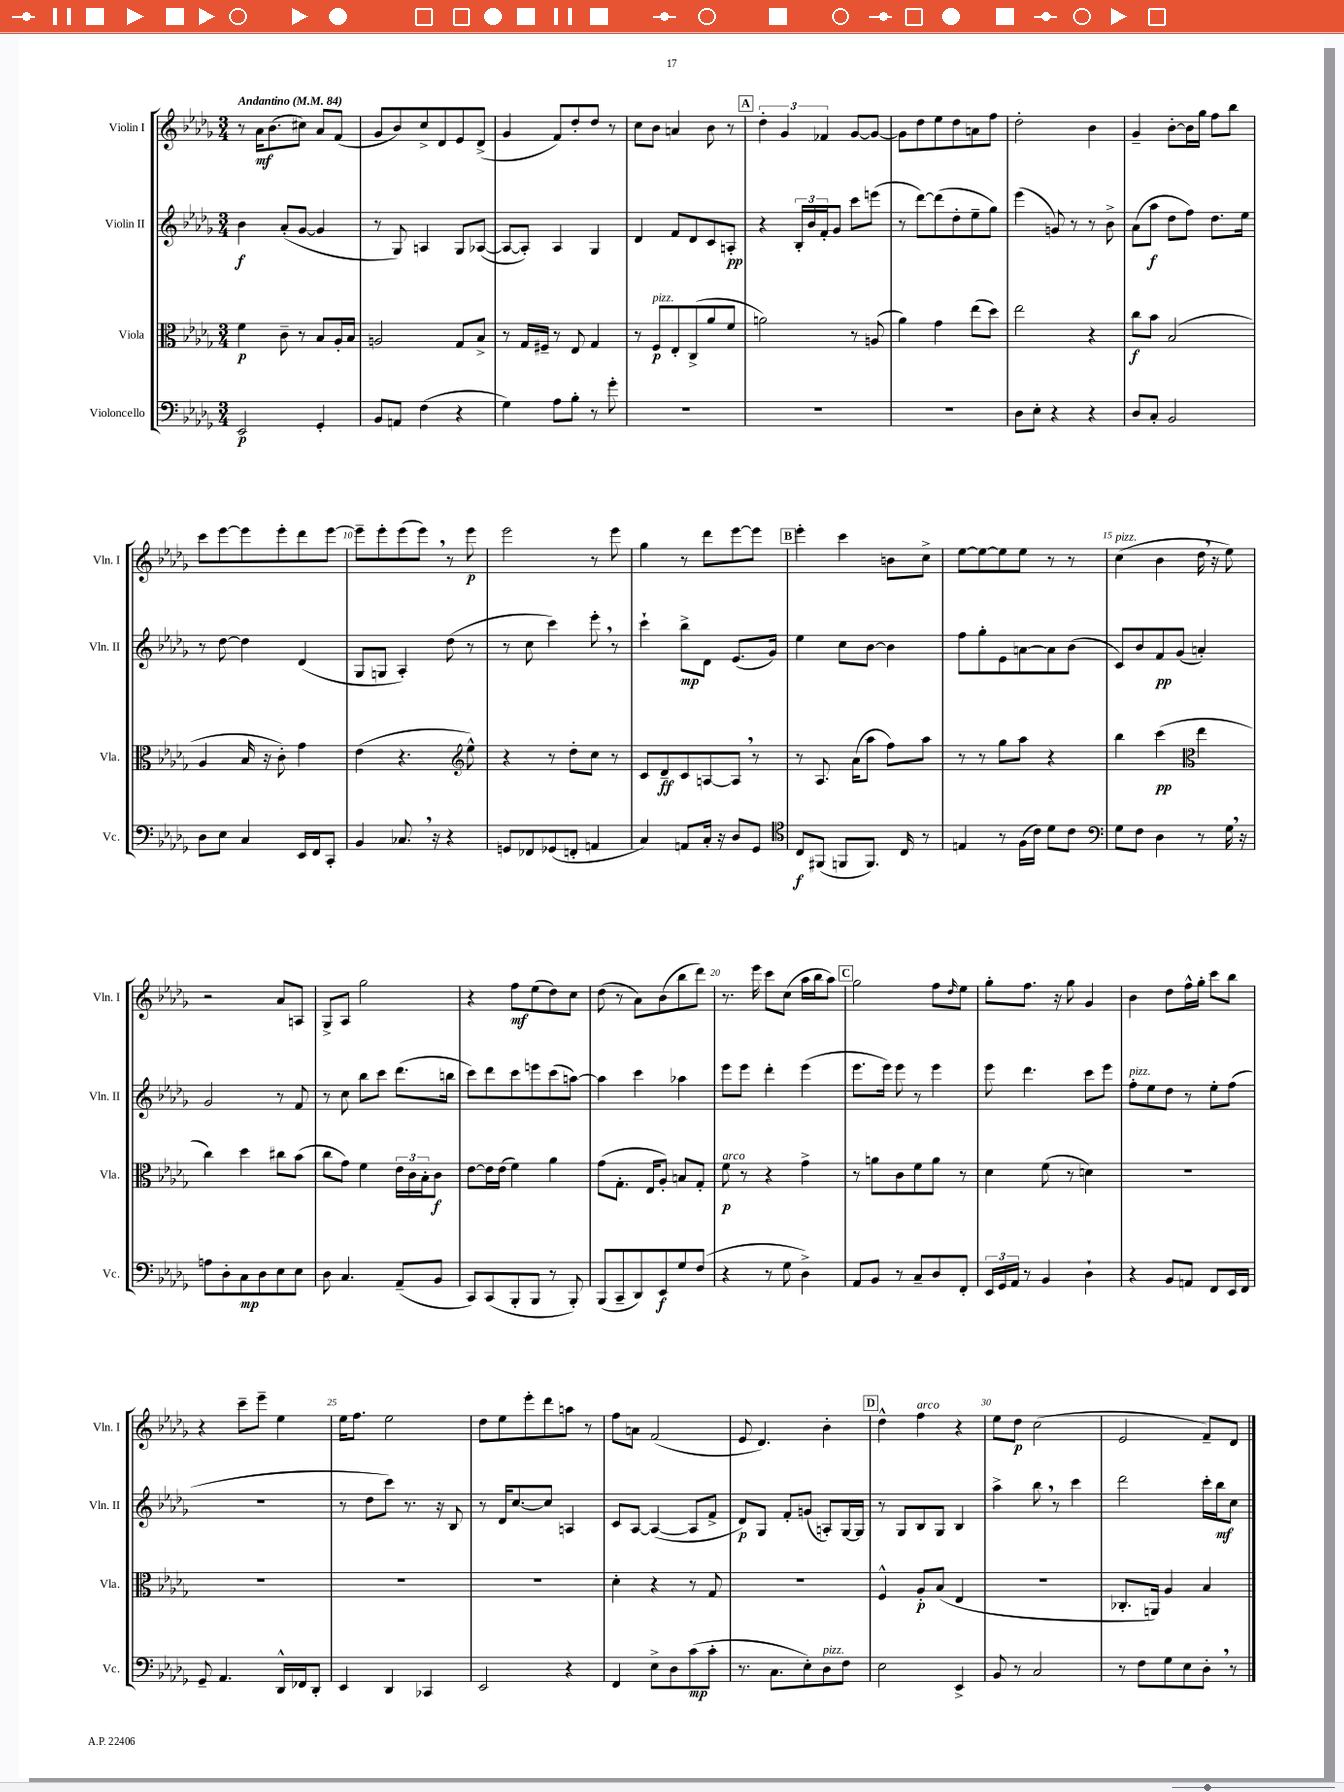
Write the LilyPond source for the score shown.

<<
\new StaffGroup <<
\new Staff = "s0" \with { instrumentName = "Violin I" shortInstrumentName = "Vln. I" } {
    \clef treble \key des \major \numericTimeSignature \time 3/4 \tempo "Andantino" 4 = 84
    r8 aes'16\mf bes'8.( cis''8) aes'8 f'8( |
    ges'8 bes'8) c''8-> des'8 ees'8 des'8->( |
    ges'4 f'8) des''8-. des''8 r8 |
    c''8 bes'8 a'4 bes'8 r8 |
    \mark \markup { \box "A" } \tuplet 3/2 { des''4-. ges'4 fes'4 } ges'8~ ges'8~ |
    ges'8 des''8 ees''8 des''8 a'8 f''8 |
    des''2-. bes'4 |
    ges'4-- bes'8~-. bes'16 ges''16 f''8 bes''8 |
    c'''8 ees'''8~ ees'''8 ees'''8-. des'''8 ees'''8~ |
    ees'''8-- ees'''8-. ees'''8( ees'''8) \breathe r8 ees'''8\p |
    ees'''2 r8 ees'''8 |
    ges''4 r8 des'''8 ees'''8~ ees'''8 |
    \mark \markup { \box "B" } ees'''4-. c'''4 b'8 c''8-> |
    ees''8~ ees''8~ ees''8 ees''8 r8 r8 |
    c''4^\markup { \italic "pizz." }( bes'4 des''16 \breathe r16 ees''8) |
    r2 aes'8 a8 |
    ges8-> aes8 ges''2 |
    r4 f''8\mf ees''8( des''8) c''8 |
    des''8( r8 aes'8) bes'8( bes''8 des'''8) |
    r8. ees'''16 c'''8 c''8( aes''16 bes''16 aes''8) |
    \mark \markup { \box "C" } ges''2 f''8 \grace { des''16 } ees''8 |
    ges''8-. f''8. r16 ges''8 ges'4 |
    bes'4 des''8 f''16-^ ges''16-. c'''8 bes''8 |
    r4 c'''8-- ees'''8-- ees''4 |
    ees''16 f''8. ees''2 |
    des''8 ees''8 ees'''8-. des'''8 a''8 r8 |
    f''8 a'8 f'2( |
    ees'8 des'4.) bes'4-. |
    \mark \markup { \box "D" } des''4-^ f''4^\markup { \italic "arco" } r4 |
    ees''8 des''8\p c''2( |
    ees'2 f'8--) des'8 \bar "|." |
}
\new Staff = "s1" \with { instrumentName = "Violin II" shortInstrumentName = "Vln. II" } {
    \clef treble \key des \major \numericTimeSignature \time 3/4
    bes'4\f aes'8-.( ges'8~ ges'4 |
    r8 ges8) a4 ges8 aes8~( |
    aes8~ aes8-.) aes4 ges4 |
    des'4 f'8 des'8 c'8 a8-.\pp |
    \mark \markup { \box "A" } r4 \tuplet 3/2 { bes16-. bes'16 f'16-. } ges'8 c'''8 e'''8( |
    r8 des'''8~) des'''8( des''8-. ees''8-- ges''8) |
    ees'''4( g'8) r8 r8 bes'8-> |
    aes'8( aes''8\f des''8 f''8) des''8. ees''16 |
    r8 des''8~ des''4 des'4( |
    ges8 g8 aes4-.) des''8( r8 |
    r8 c''8 c'''4) ees'''8-. \breathe r8 |
    c'''4-! bes''8->\mp des'8 ees'8.( ges'16) |
    \mark \markup { \box "B" } ees''4 c''8 bes'8~ bes'4 |
    f''8 ges''8-. ees'8 a'8~ a'8 bes'8( |
    c'8) bes'8 f'8\pp ges'8( a'4-.) |
    ges'2 r8 f'8 |
    r8 c''8 bes''8 c'''8 des'''8.( b''16 |
    c'''8) des'''8 c'''8 e'''8 c'''8( a''8~) |
    a''4 c'''4 aes''4 |
    ees'''8 ees'''8 des'''4-. ees'''4( |
    \mark \markup { \box "C" } ees'''8. ees'''16) ees'''8 r8 ees'''4 |
    ees'''8 des'''4. c'''8 ees'''8 |
    f''8-.^\markup { \italic "pizz." } ees''8 des''8 r8 ees''8-. f''8( |
    R2. |
    r8 des''8 c'''8) r8. r16 bes8 |
    r8 des'16 c''8.~ c''8 a4 |
    c'8 aes8~ aes4~( aes8 f'8-> |
    des'8\p) ges8 f'8-. g'8( a8-.) ges16~ ges16 |
    \mark \markup { \box "D" } r8 ges8 bes8 ges8 bes4 |
    aes''4-> bes''8 \breathe r8 c'''4 |
    des'''2 c'''16-. bes''16\mf c''8 \bar "|." |
}
\new Staff = "s2" \with { instrumentName = "Viola" shortInstrumentName = "Vla." } {
    \clef alto \key des \major \numericTimeSignature \time 3/4
    f'4\p c'8-- r8 bes8 aes16-. bes16 |
    a2 ges8 bes8-> |
    r8 ges16 fis16-- r8 ees8 ges4 |
    r8 f8\p^\markup { \italic "pizz." } ees8-. c8->( aes'8 f'8 |
    \mark \markup { \box "A" } a'2) r8 a8( |
    aes'4) ges'4 ees''8( des''8) |
    ees''2 r4 |
    c''8\f bes'8 bes2( |
    aes4 bes16 r16 c'8-.) ges'4 |
    ees'4( r4. \clef treble ees''8-^) |
    r4 r8 des''8-. c''8 r8 |
    c'8 des'8--\ff c'8 a8~ a8 \breathe r8 |
    \mark \markup { \box "B" } r8 aes8. aes'16( aes''8 f''8) aes''8 |
    r8 r8 ges''8 aes''8 r4 |
    bes''4 c'''4\pp( \clef alto ees''4 |
    c''4) des''4 cis''8 bes'8( |
    c''8 ges'8) f'4 \tuplet 3/2 { ees'16 c'16 bes16-. } c'8\f |
    ees'8~ ees'16 ees'16( f'4) aes'4 |
    ges'8( ges8.-. ees16 aes8-.) b8 ges8-. |
    f'8\p^\markup { \italic "arco" } r8 r4 ges'4-> |
    \mark \markup { \box "C" } r8 a'8 c'8 f'8 a'8 r8 |
    des'4 f'8( r8 d'4) |
    R2. |
    R2. |
    R2. |
    R2. |
    des'4-. r4 r8 ges8 |
    R2. |
    \mark \markup { \box "D" } f4-^ aes8-.\p bes8( ees4 |
    R2. |
    ces8.-. a,16) aes4 bes4 \bar "|." |
}
\new Staff = "s3" \with { instrumentName = "Violoncello" shortInstrumentName = "Vc." } {
    \clef bass \key des \major \numericTimeSignature \time 3/4
    ees,2\p ges,4-. |
    bes,8 a,8 f4( r4 |
    ges4) aes8 bes8-. r8 ges'8-. |
    R2. |
    \mark \markup { \box "A" } R2. |
    R2. |
    des8 ees8-. r4 r4 |
    des8 c8-. bes,2 |
    des8 ees8 c4 ees,16 f,16 c,8-. |
    bes,4 ces8. \breathe r16 r4 |
    g,8 fes,8 ges,8( f,8-. a,4 |
    c4) a,8 c16-. r16 des8 ges,8 |
    \mark \markup { \box "B" } \clef tenor c8\f fis,8( f,8 f,8.) c16 r8 |
    e4 r8 f16( c'16) des'8 c'8 |
    \clef bass ges8 f8 des4 r8 ges16 \breathe r16 |
    a8 des8-. c8\mp des8 ees8 ees8 |
    des8 c4. aes,8--( bes,8 |
    c,8) c,8( bes,,8-. bes,,8 r8 bes,,8-.) |
    bes,,8( c,8-- des,8) ees,8\f ges8 f8( |
    r4 r8 ges8 des4->) |
    \mark \markup { \box "C" } aes,8 bes,8 r8 c8-- des8 f,8-. |
    \tuplet 3/2 { ees,16 ges,16 aes,16 } r8 bes,4 des4-! |
    r4 bes,8 a,8 f,8 ees,16 f,16 |
    ges,8-- aes,4. des,16-^ fes,16 des,8-. |
    ees,4 des,4 ces,4 |
    ees,2 r4 |
    f,4 ees8-> des8 c'8\mp( c'8-. |
    r8. c8. ees8-.) des8^\markup { \italic "pizz." } f8 |
    \mark \markup { \box "D" } ees2 ees,4-> |
    bes,8 r8 c2 |
    r8 f8 ges8 ees8 des8-. \breathe r8 \bar "|." |
}
>>
>>
\layout { \context { \Score \override BarNumber.break-visibility = ##(#f #t #t) barNumberVisibility = #(every-nth-bar-number-visible 5) } }
